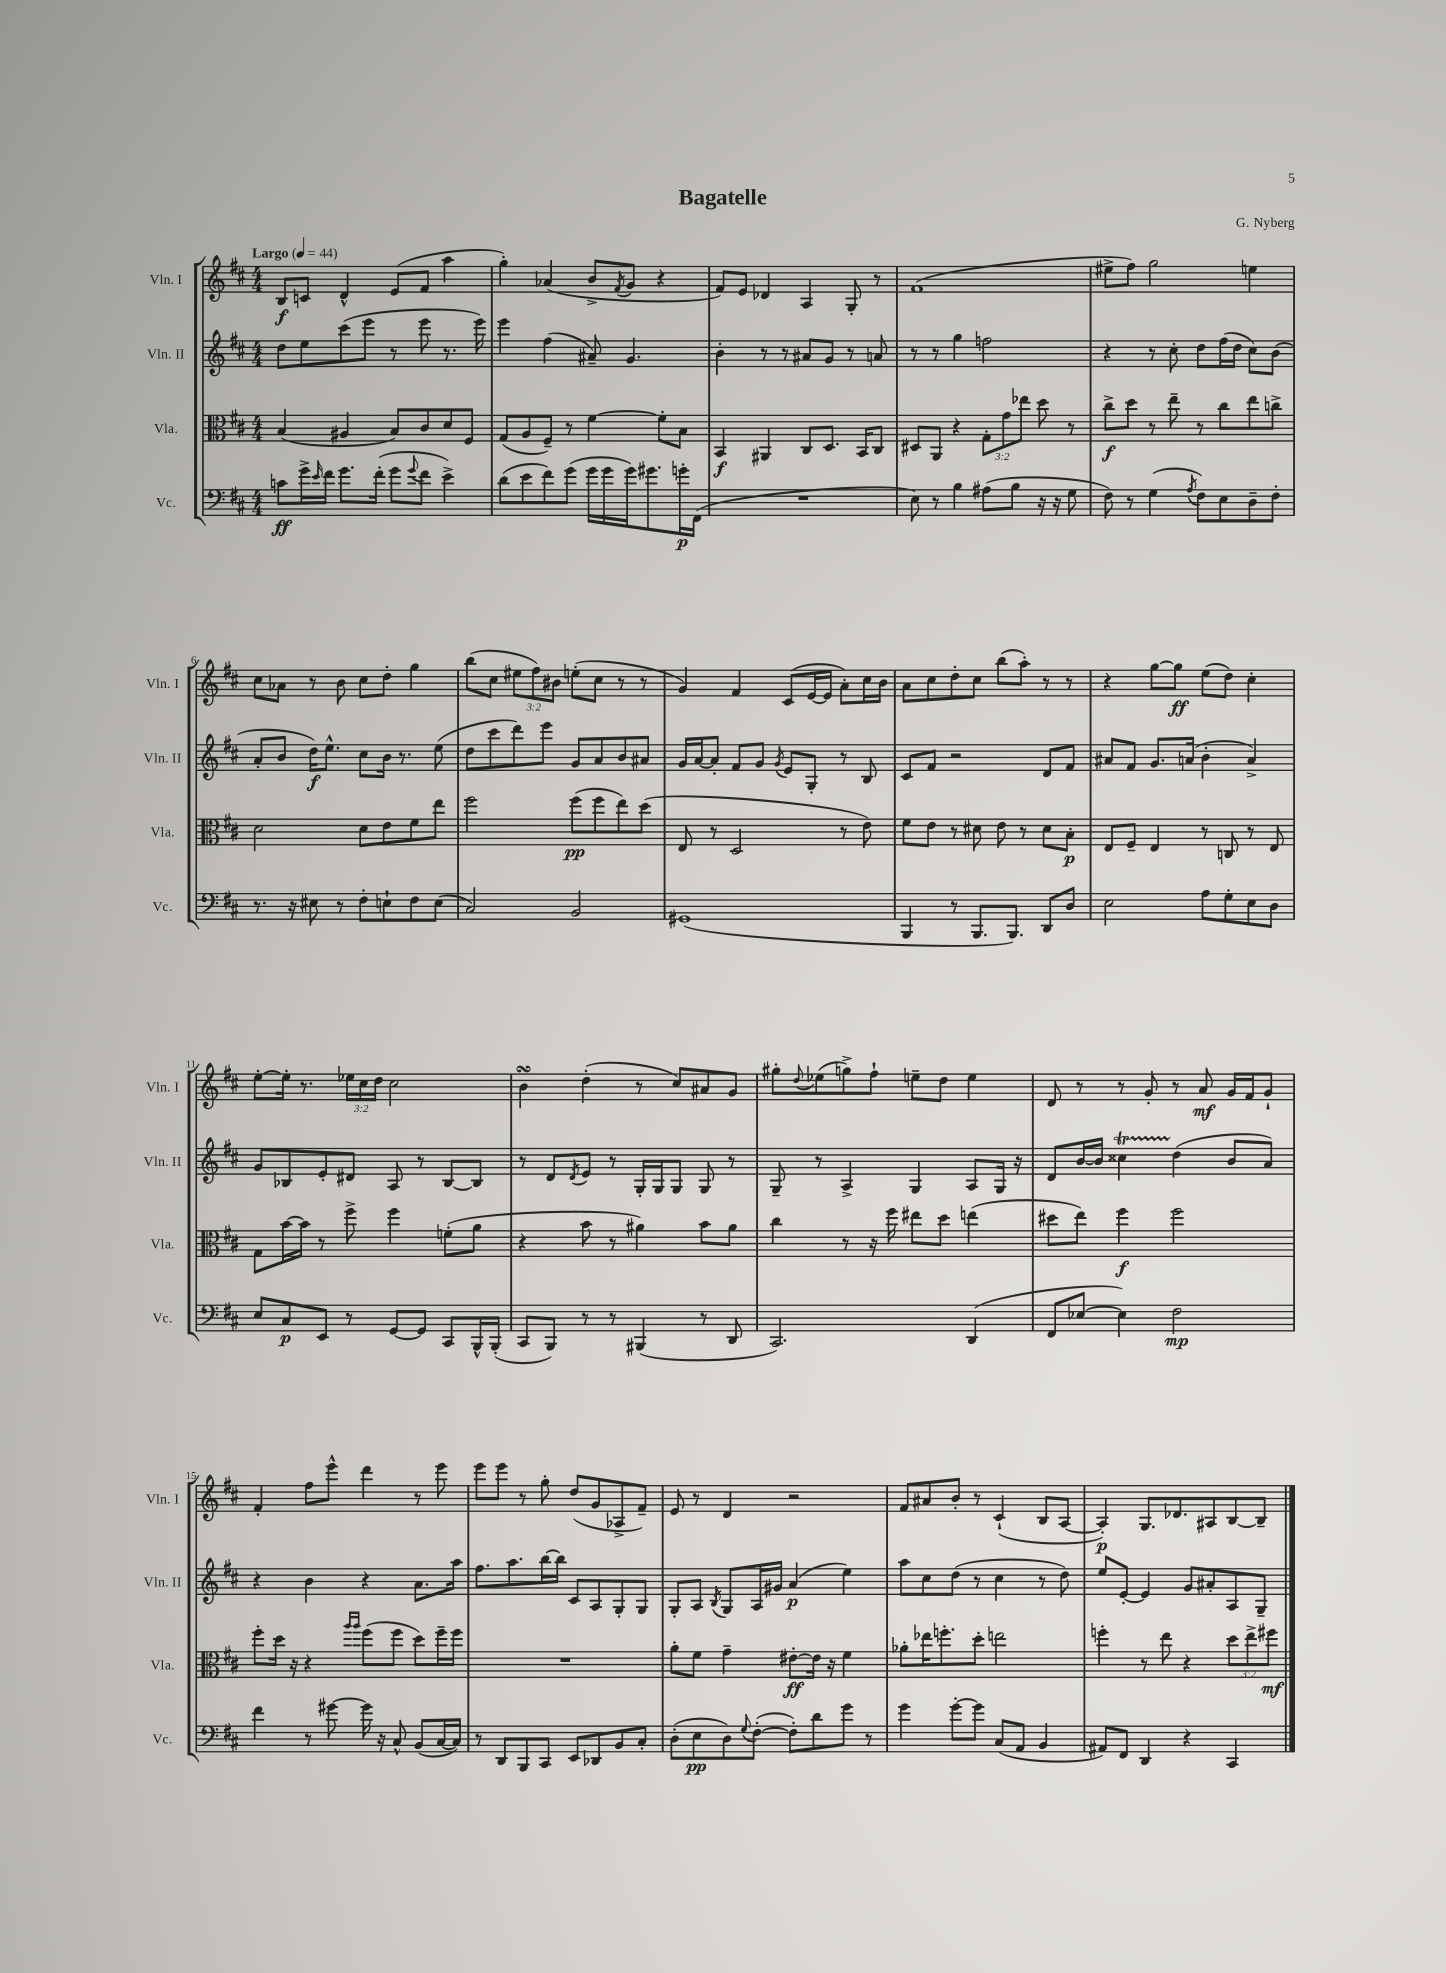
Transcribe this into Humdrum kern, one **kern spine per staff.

**kern	**dynam	**kern	**dynam	**kern	**dynam	**kern	**dynam
*part4	*part4	*part3	*part3	*part2	*part2	*part1	*part1
*staff4	*staff4	*staff3	*staff3	*staff2	*staff2	*staff1	*staff1
*I"Vc.	*	*I"Vla.	*	*I"Vln. II	*	*I"Vln. I	*
*I'Vc.	*	*I'Vla.	*	*I'Vln. II	*	*I'Vln. I	*
*clefF4	*	*clefC3	*	*clefG2	*	*clefG2	*
*k[f#c#]	*	*k[f#c#]	*	*k[f#c#]	*	*k[f#c#]	*
*M4/4	*	*M4/4	*	*M4/4	*	*M4/4	*
*MM44	*	*MM44	*	*MM44	*	*MM44	*
=1	=1	=1	=1	=1	=1	=1	=1
!	!	!	!	!	!	!LO:TX:a:B:t=Largo	!
8cn\L	ff	(4B/	.	8dd\L	.	8B/L	f
16g^\L	.	.	.	8ee\	.	8cn/J	.
16qqe/	.	.	.	.	.	.	.
16f#\JJ	.	.	.	.	.	.	.
8.g\L	.	4A#X/	.	(8ccc#\	.	4d^^/	.
.	.	.	.	8eee\J	.	.	.
(16f#'\Jk	.	.	.	.	.	.	.
8g\L	.	8B/L)	.	8r	.	(8e/L	.
8qqg/	.	.	.	.	.	.	.
8f#\J	.	8c#/	.	8eee\	.	8f#/J	.
4e^\)	.	8d/	.	8.r	.	4aa\	.
.	.	8F#/J	.	.	.	.	.
.	.	.	.	16eee\)	.	.	.
=2	=2	=2	=2	=2	=2	=2	=2
(8d\L	.	(8G/L	.	4eee\	.	4gg'\)	.
8e\	.	8A/	.	.	.	.	.
8f#\)	.	8F#~/J)	.	(4ff#\	.	(4a-X/	.
(8g\J	.	8r	.	.	.	.	.
16g\LL	.	[4f#\	.	8a#X~/)	.	8b^/L	.
16g\	.	.	.	.	.	.	.
.	.	.	.	.	.	8qf#/	.
16g\J)	.	.	.	4.g/	.	8g/J	.
8.g#X\	.	.	.	.	.	.	.
.	.	8f#'\L]	.	.	.	4r	.
16gn'\L	p	8B\J	.	.	.	.	.
(16FF#\JJ	.	.	.	.	.	.	.
=3	=3	=3	=3	=3	=3	=3	=3
1r	.	4BB/	f	4b'\	.	8f#/L)	.
.	.	.	.	.	.	8e/J	.
.	.	4AA#X/	.	8r	.	4d-X/	.
.	.	.	.	8r	.	.	.
.	.	8C#/L	.	8a#X/L	.	4A/	.
.	.	8.D/J	.	8g/J	.	.	.
.	.	.	.	8r	.	8G'/	.
.	.	16BB/KL	.	.	.	.	.
.	.	8C#/J	.	8an/	.	8r	.
=4	=4	=4	=4	=4	=4	=4	=4
8E\)	.	8D#X/L	.	8r	.	(1f#	.
8r	.	8AA/J	.	8r	.	.	.
4B\	.	4r	.	4gg\	.	.	.
(8A#X\L	.	12G'\L	.	2ffn\	.	.	.
.	.	12g\	.	.	.	.	.
8B\J	.	.	.	.	.	.	.
.	.	12ee-X\J	.	.	.	.	.
16r	.	8dd\	.	.	.	.	.
16r	.	.	.	.	.	.	.
8G\	.	8r	.	.	.	.	.
=5	=5	=5	=5	=5	=5	=5	=5
8F#\)	.	8cc#^\L	f	4r	.	8ee#X^\L	.
8r	.	8dd\J	.	.	.	8ff#\J)	.
(4G\	.	8r	.	8r	.	2gg\	.
.	.	8ee~\	.	8cc#'\	.	.	.
8qA/	.	.	.	.	.	.	.
8F#\L)	.	8r	.	8dd\L	.	.	.
8E\	.	8cc#\L	.	(16ff#\L	.	.	.
.	.	.	.	16dd\JJ	.	.	.
8D~\	.	8ee\	.	8cc#\L)	.	4een\	.
8F#'\J	.	8ccn^\J	.	(8b\J	.	.	.
!!LO:LB:g=z
=6	=6	=6	=6	=6	=6	=6	=6
8.r	.	2d\	.	8a'/L	.	8cc#\L	.
.	.	.	.	8b/J	.	8a-X\J	.
16r	.	.	.	.	.	.	.
8E#X\	.	.	.	16dd\KL)	f	8r	.
.	.	.	.	8.ee^^\J	.	.	.
8r	.	.	.	.	.	8b\	.
8F#'\L	.	8d\L	.	8cc#\L	.	8cc#\L	.
8En`\	.	8e\	.	16b\Jk	.	8dd'\J	.
.	.	.	.	8.r	.	.	.
8F#\	.	8f#\	.	.	.	4gg\	.
(8E\J	.	8ee\J	.	(8ee\	.	.	.
=7	=7	=7	=7	=7	=7	=7	=7
2C#/)	.	2ff#\	.	8dd\L	.	(8bb\L	.
.	.	.	.	8ccc#\	.	8cc#\J	.
.	.	.	.	8ddd\)	.	12ee#X\L	.
.	.	.	.	.	.	12ff#\)	.
.	.	.	.	8eee\J	.	.	.
.	.	.	.	.	.	12b#X\J	.
2BB/	.	(8ff#\L	pp	8g/L	.	(8een'\L	.
.	.	8ff#\	.	8a/	.	8cc#\J	.
.	.	8ee\)	.	8b/	.	8r	.
.	.	(8dd\J	.	8a#X/J	.	8r	.
=8	=8	=8	=8	=8	=8	=8	=8
(1GG#X	.	8E/	.	16g/LL	.	4g/)	.
.	.	.	.	[16a/J	.	.	.
.	.	8r	.	8a'/J]	.	.	.
.	.	2D/	.	8f#/L	.	4f#/	.
.	.	.	.	8g/J	.	.	.
.	.	.	.	8qg/	.	.	.
.	.	.	.	8e/L	.	(8c#/L	.
.	.	.	.	8G'/J	.	[16e/L	.
.	.	.	.	.	.	16e/JJ]	.
.	.	8r	.	8r	.	8a'\L)	.
.	.	8e\)	.	8B/	.	16cc#\L	.
.	.	.	.	.	.	16b\JJ	.
=9	=9	=9	=9	=9	=9	=9	=9
4BBB/	.	8f#\L	.	8c#/L	.	8a\L	.
.	.	8e\J	.	8f#/J	.	8cc#\	.
8r	.	8r	.	2r	.	8dd'\	.
8.BBB/L	.	8d#X\	.	.	.	8cc#\J	.
.	.	8e\	.	.	.	(8bb\L	.
8.BBB/J)	.	.	.	.	.	.	.
.	.	8r	.	.	.	8aa'\J)	.
8DD/L	.	8d#\L	.	8d/L	.	8r	.
8D/J	.	8B'\J	p	8f#/J	.	8r	.
=10	=10	=10	=10	=10	=10	=10	=10
2E\	.	8E/L	.	8a#X/L	.	4r	.
.	.	8F#~/J	.	8f#/J	.	.	.
.	.	4E/	.	8.g/L	.	[8gg\L	.
.	.	.	.	.	.	8gg\J]	ff
.	.	.	.	(16an/Jk	.	.	.
8A\L	.	8r	.	4b'\	.	(8ee\L	.
8G'\	.	8Cn/	.	.	.	8dd\J)	.
8E\	.	8r	.	4a^/)	.	4cc#'\	.
8D\J	.	8E/	.	.	.	.	.
!!LO:LB:g=z
=11	=11	=11	=11	=11	=11	=11	=11
8E/L	.	8G\L	.	8g/L	.	[8ee'\L	.
8C#/	p	[16b\L	.	8B-X/	.	16ee'\Jk]	.
.	.	16b\JJ]	.	.	.	8.r	.
8EE/J	.	8r	.	8e'/	.	.	.
8r	.	8ff#^\	.	8d#X/J	.	24ee-X\LL	.
.	.	.	.	.	.	24cc#\	.
.	.	.	.	.	.	24dd\JJ	.
[8GG/L	.	4ff#\	.	8A/	.	2cc#\	.
8GG/J]	.	.	.	8r	.	.	.
8CC#/L	.	(8fn'\L	.	[8B-/L	.	.	.
16BBB^^/L	.	8a\J	.	8B-/J]	.	.	.
(16BBB'/JJ	.	.	.	.	.	.	.
=12	=12	=12	=12	=12	=12	=12	=12
8CC#/L	.	4r	.	8r	.	4bsSSS\	.
8BBB/J)	.	.	.	8d/L	.	.	.
.	.	.	.	8qd/	.	.	.
8r	.	8b\	.	8e/J	.	(4dd'\	.
8r	.	8r	.	8r	.	.	.
(4BBB#X/	.	4a#X\)	.	16G'/LL	.	8r	.
.	.	.	.	16G/J	.	.	.
.	.	.	.	8G/J	.	8cc#/L)	.
8r	.	8b\L	.	8G/	.	8a#X/	.
8DD/	.	8a#\J	.	8r	.	8g/J	.
=13	=13	=13	=13	=13	=13	=13	=13
2.CC#/)	.	4cc#\	.	8G~/	.	8gg#X'\L	.
.	.	.	.	.	.	8qqdd/	.
.	.	.	.	8r	.	(8ee-X\	.
.	.	8r	.	4A^/	.	8ggn^\)	.
.	.	16r	.	.	.	8ff#`\J	.
.	.	16ff#\	.	.	.	.	.
.	.	8ee#X\L	.	4G/	.	8een~\L	.
.	.	8dd\J	.	.	.	8dd\J	.
(4DD/	.	(4een\	.	8A/L	.	4ee\	.
.	.	.	.	16G/Jk	.	.	.
.	.	.	.	16r	.	.	.
=14	=14	=14	=14	=14	=14	=14	=14
8FF#/L	.	8dd#X\L	.	8d/L	.	8d/	.
[8E-X/J	.	8ee\J)	.	[16b/L	.	8r	.
.	.	.	.	16b/JJ]	.	.	.
4E-\])	.	4ff#\	f	4cc##Xt\	.	8r	.
.	.	.	.	.	.	8g'/	.
2F#\	mp	2ff#\	.	(4dd\	.	8r	.
.	.	.	.	.	.	8a/	mf
.	.	.	.	8b/L	.	16g/LL	.
.	.	.	.	.	.	16f#/J	.
.	.	.	.	8a/J)	.	8g`/J	.
!!LO:LB:g=z
=15	=15	=15	=15	=15	=15	=15	=15
4f#\	.	8ff#'\L	.	4r	.	4f#'/	.
.	.	16dd\Jk	.	.	.	.	.
.	.	16r	.	.	.	.	.
8r	.	4r	.	4b\	.	8ff#\L	.
[8g#X\	.	.	.	.	.	8eee^^\J	.
.	.	16qqaa/LL	.	.	.	.	.
.	.	16qqaa/JJ	.	.	.	.	.
16g#\]	.	(8ff#\L	.	4r	.	4ddd\	.
16r	.	.	.	.	.	.	.
8C#^^/	.	8ff#\J	.	.	.	.	.
(8BB/L	.	8dd\L)	.	8.a\L	.	8r	.
[16C#/L	.	16ff#~\L	.	.	.	8eee\	.
16C#/JJ])	.	16ff#\JJ	.	16aa\Jk	.	.	.
=16	=16	=16	=16	=16	=16	=16	=16
8r	.	1r	.	8.ff#\L	.	8eee\L	.
8DD/L	.	.	.	.	.	8eee\J	.
.	.	.	.	8.aa\	.	.	.
8BBB/	.	.	.	.	.	8r	.
8CC#/J	.	.	.	[16bb\L	.	8gg'\	.
.	.	.	.	16bb\JJ]	.	.	.
8EE/L	.	.	.	8c#/L	.	(8dd/L	.
8DD-X/	.	.	.	8A/	.	8g/	.
8BB/	.	.	.	8G'/	.	8A-X^/	.
8C#'/J	.	.	.	8G/J	.	8f#~/J)	.
=17	=17	=17	=17	=17	=17	=17	=17
(8D'\L	.	8a'\L	.	8G'/L	.	8e/	.
8E\	pp	8f#\J	.	8A/J	.	8r	.
.	.	.	.	8qB/	.	.	.
8D\)	.	4g~\	.	8G/L	.	4d/	.
8qqG/	.	.	.	.	.	.	.
([8F#'\J	.	.	.	16A/L	.	.	.
.	.	.	.	16g#X/JJ	.	.	.
8F#'\L])	.	[8e#X'\L	ff	(4a/	p	2r	.
8d\	.	16e#\Jk]	.	.	.	.	.
.	.	16r	.	.	.	.	.
8g\J	.	4f#\	.	4ee\)	.	.	.
8r	.	.	.	.	.	.	.
=18	=18	=18	=18	=18	=18	=18	=18
4g\	.	8a-X'\L	.	8aa\L	.	8f#/L	.
.	.	16ee-X\K	.	8cc#\	.	8a#X/	.
.	.	8.ffn'\	.	.	.	.	.
[8g'\L	.	.	.	(8dd\J	.	8b'/J	.
8g\J]	.	8dd'\J	.	8r	.	8r	.
(8C#/L	.	2een\	.	4cc#\	.	(4c#`/	.
8AA/J	.	.	.	.	.	.	.
4BB/	.	.	.	8r	.	8B/L	.
.	.	.	.	8dd\)	.	[8A/J	.
=19	=19	=19	=19	=19	=19	=19	=19
8AA#X/L)	.	4ffn'\	.	8ee/L	.	4A'/])	p
8FF#/J	.	.	.	[8e'/J	.	.	.
4DD/	.	8r	.	4e/]	.	8.G/L	.
.	.	8ee\	.	.	.	.	.
.	.	.	.	.	.	8.d-X/	.
4r	.	4r	.	8g/L	.	.	.
.	.	.	.	8a#X'/	.	8A#X/	.
4CC#/	.	12dd\L	.	8A/	.	[8B/	.
.	.	12ee^\	.	.	.	.	.
.	.	.	.	8G~/J	.	8B~/J]	.
.	.	12ff#X\J	mf	.	.	.	.
==	==	==	==	==	==	==	==
*-	*-	*-	*-	*-	*-	*-	*-
